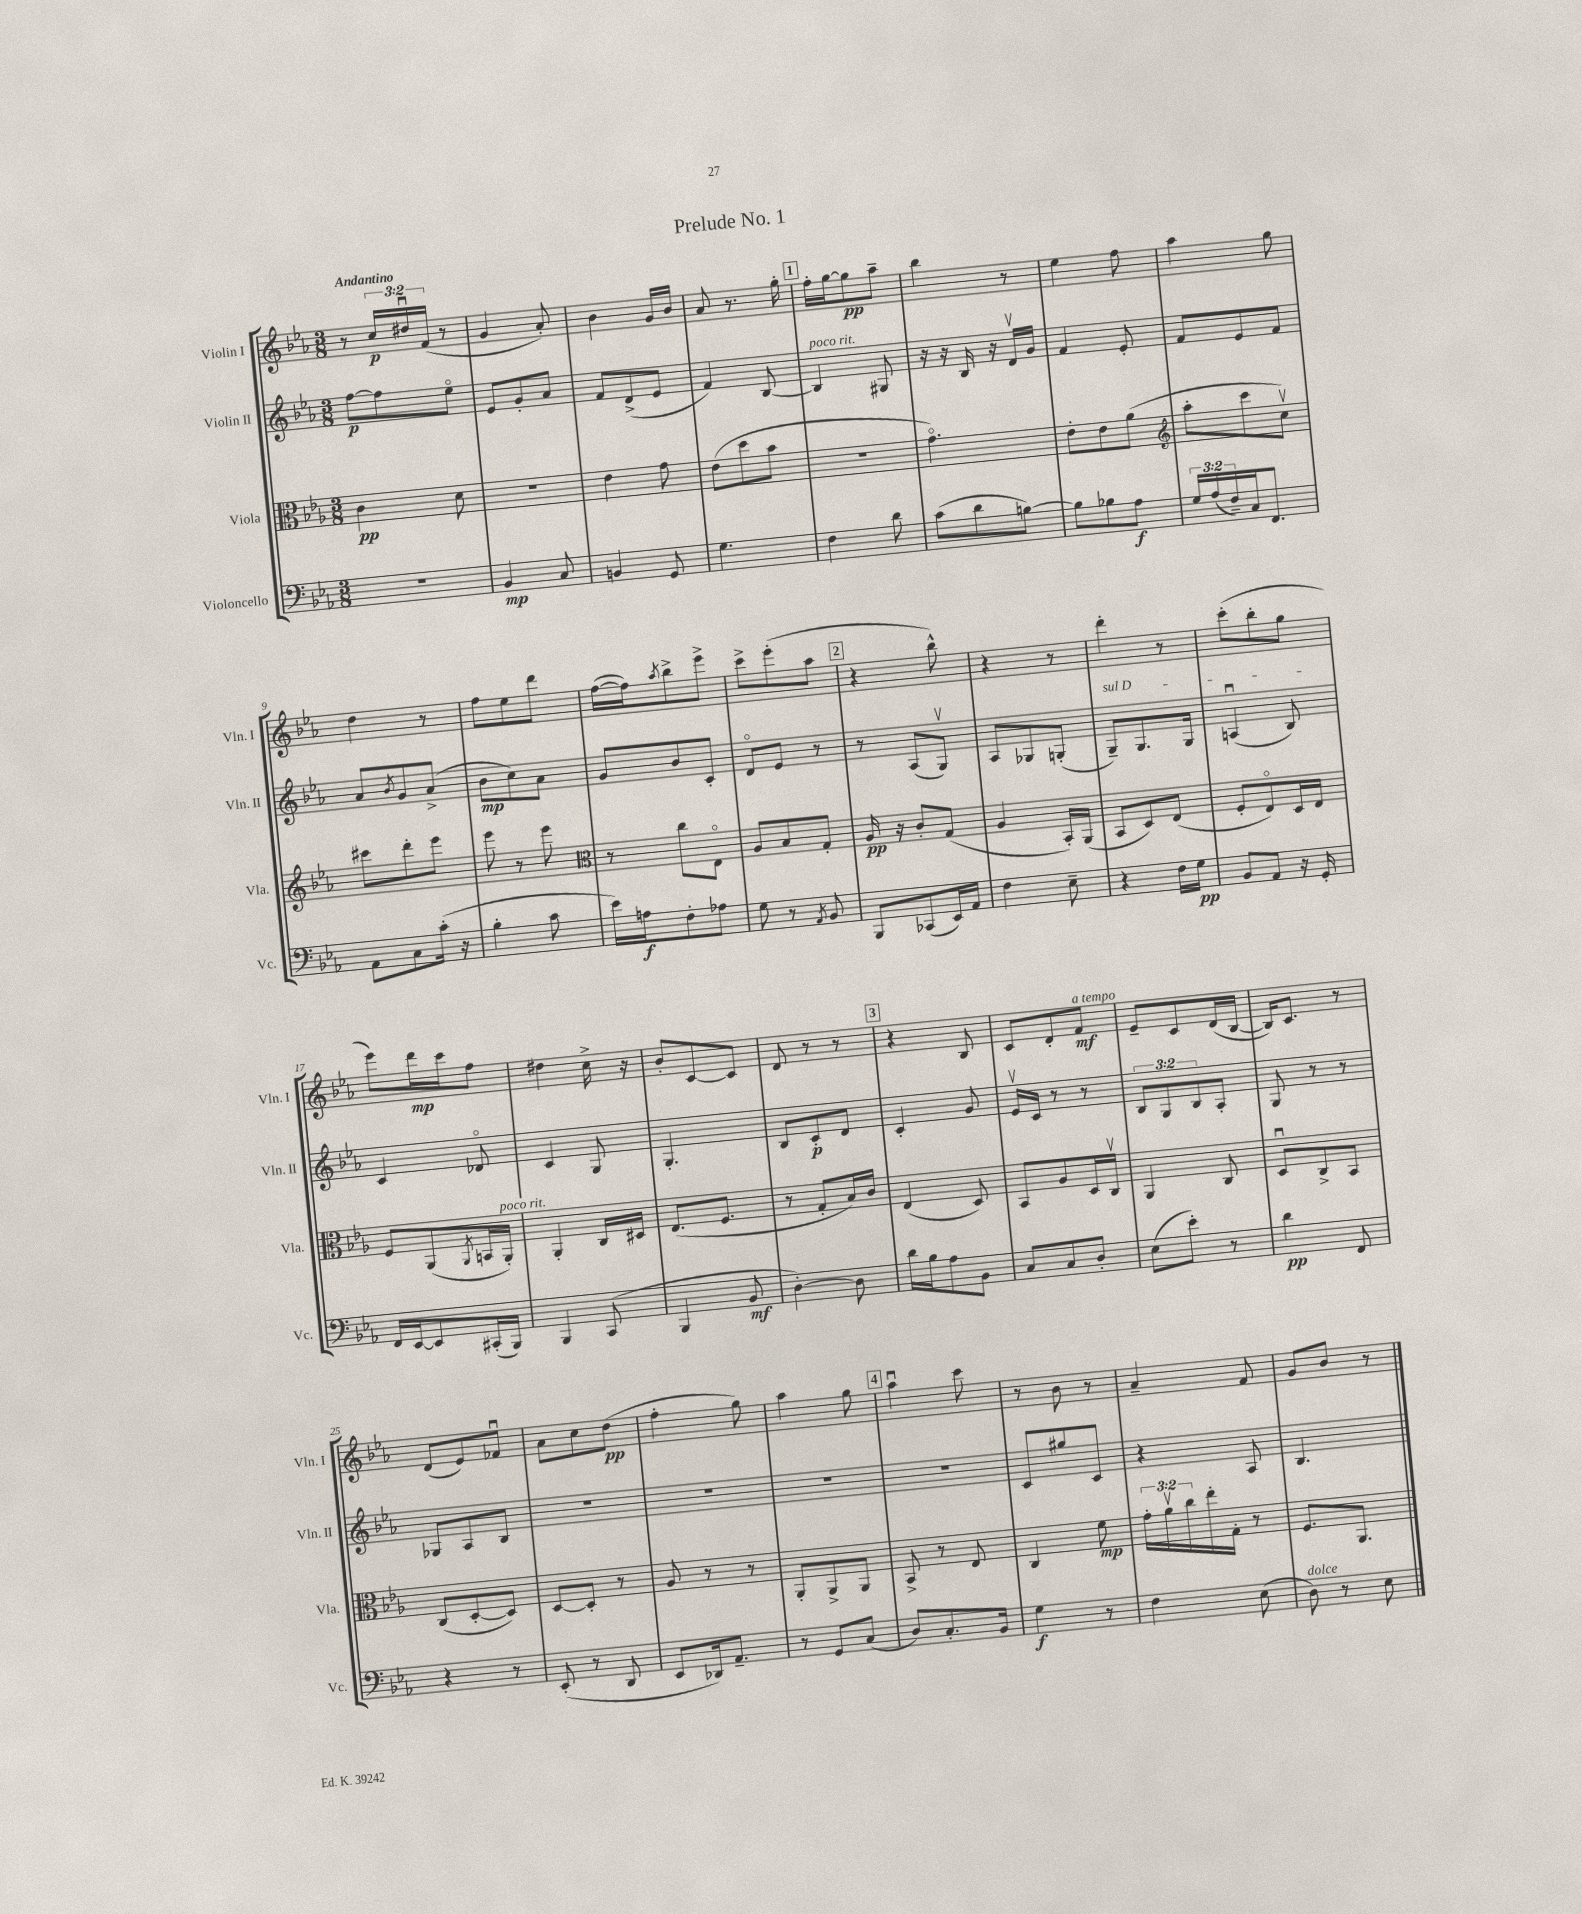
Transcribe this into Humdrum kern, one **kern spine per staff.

**kern	**dynam	**kern	**dynam	**kern	**dynam	**kern	**dynam
*part4	*part4	*part3	*part3	*part2	*part2	*part1	*part1
*staff4	*staff4	*staff3	*staff3	*staff2	*staff2	*staff1	*staff1
*I"Violoncello	*	*I"Viola	*	*I"Violin II	*	*I"Violin I	*
*I'Vc.	*	*I'Vla.	*	*I'Vln. II	*	*I'Vln. I	*
*clefF4	*	*clefC3	*	*clefG2	*	*clefG2	*
*k[b-e-a-]	*	*k[b-e-a-]	*	*k[b-e-a-]	*	*k[b-e-a-]	*
*M3/8	*	*M3/8	*	*M3/8	*	*M3/8	*
=1	=1	=1	=1	=1	=1	=1	=1
!	!	!	!	!	!	!LO:TX:a:B:t=Andantino	!
4.r	.	4c\	pp	[8ff\L	p	8r	.
.	.	.	.	8ff\]	.	24cc/LL	p
.	.	.	.	.	.	24dd#Xu/	.
.	.	.	.	.	.	(24f/JJ	.
.	.	8d\	.	8ee-\J	.	8r	.
=2	=2	=2	=2	=2	=2	=2	=2
4BB-/	mp	4.r	.	8e-/L	.	4g/	.
.	.	.	.	8g'/	.	.	.
8C/	.	.	.	8a-/J	.	8a-'/)	.
=3	=3	=3	=3	=3	=3	=3	=3
4BBn/	.	4e-\	.	8f/L	.	4b-\	.
.	.	.	.	(8d^/	.	.	.
8GG/	.	8g\	.	8e-/J	.	16g/LL	.
.	.	.	.	.	.	16b-/JJ	.
=4	=4	=4	=4	=4	=4	=4	=4
4.G\	.	(8e-\L	.	4f/)	.	8a-/	.
.	.	8dd\	.	.	.	8.r	.
.	.	8b-\J	.	[8B-/	.	.	.
.	.	.	.	.	.	16gg'\	.
!!LO:REH:place=s1:t=1
=5	=5	=5	=5	=5	=5	=5	=5
!	!	!	!	!LO:TX:a:i:t=poco rit.	!	!	!
4F\	.	4.r	.	4B-/]	.	16ff'\LL	.
.	.	.	.	.	.	[16gg\J	.
.	.	.	.	.	.	8gg\]	pp
8d\	.	.	.	8G#X/	.	8aa-~\J	.
=6	=6	=6	=6	=6	=6	=6	=6
(8c\L	.	4.g\)	.	16r	.	4bb-\	.
.	.	.	.	16r	.	.	.
8d\	.	.	.	16B-/	.	.	.
.	.	.	.	16r	.	.	.
[8Bn\J)	.	.	.	16dv/LL	.	8r	.
.	.	.	.	16g/JJ	.	.	.
=7	=7	=7	=7	=7	=7	=7	=7
8B\L]	.	8e-'\L	.	4f/	.	4ee-\	.
8B-X\	.	8e-\	.	.	.	.	.
8A-\J	f	(8a-\J	.	8e-'/	.	8ff\	.
=8	=8	=8	=8	=8	=8	=8	=8
*	*	*clefG2	*	*	*	*	*
24G/LL	.	8aa-'\L	.	8f/L	.	4aa-\	.
(24A-/	.	.	.	.	.	.	.
24F~/)	.	.	.	.	.	.	.
16C/J	.	8ccc\	.	8e-/	.	.	.
8.FF/J	.	.	.	.	.	.	.
.	.	8ccv\J)	.	8f/J	.	8gg\	.
!!LO:LB:g=z
=9	=9	=9	=9	=9	=9	=9	=9
8AA-\L	.	8ccc#X\L	.	8a-/L	.	4dd\	.
.	.	.	.	8qb-/	.	.	.
8C\	.	8ddd'\	.	8g/	.	.	.
(16c'\Jk	.	8eee-\J	.	(8a-^/J	.	8r	.
16r	.	.	.	.	.	.	.
=10	=10	=10	=10	=10	=10	=10	=10
4B-'\	.	8eee-\	.	8b-\L	mp	8ff\L	.
.	.	8r	.	8cc\)	.	8ee-\	.
8c\	.	8eee-\	.	8a-\J	.	8ddd\J	.
=11	=11	=11	=11	=11	=11	=11	=11
*	*	*clefC3	*	*	*	*	*
16e-\LL)	.	8r	.	8g/L	.	([16ff\LL	.
16An\J	f	.	.	.	.	16ff\J])	.
.	.	.	.	.	.	8qaa-/	.
8F'\	.	8cc\L	.	8b-/	.	8bb-^\	.
8A-X\J	.	8E-\J	.	8c'/J	.	8eee-^\J	.
=12	=12	=12	=12	=12	=12	=12	=12
8G\	.	8A-/L	.	8d/L	.	8ccc^\L	.
8r	.	8B-/	.	8e-/J	.	(8eee-'\	.
8qAA-/	.	.	.	.	.	.	.
8BB-/	.	8G'/J	.	8r	.	8aa-\J	.
!!LO:REH:place=s1:t=2
=13	=13	=13	=13	=13	=13	=13	=13
8BBB-/L	.	16A-/	pp	8r	.	4r	.
.	.	16r	.	.	.	.	.
(8CC-X/	.	8c'/L	.	(8A-/L	.	.	.
16EE-/L)	.	(8G/J	.	8Gv/J)	.	8bb-^^\)	.
16AA-/JJ	.	.	.	.	.	.	.
=14	=14	=14	=14	=14	=14	=14	=14
4F\	.	4A-/	.	8A-/L	.	4r	.
.	.	.	.	8G-X/	.	.	.
8E-~\	.	16BB-'/LL)	.	(8Gn'/J	.	8r	.
.	.	(16AA-/JJ	.	.	.	.	.
=15	=15	=15	=15	=15	=15	=15	=15
!	!	!	!	!LO:TX:a:i:t=sul D	!	!	!
4r	.	8BB-/L	.	8G~/L)	.	4ddd'\	.
.	.	8D/)	.	8.G/	.	.	.
16F\LL	.	(8E-/J	.	.	.	8r	.
16G\JJ	pp	.	.	16G/Jk	.	.	.
=16	=16	=16	=16	=16	=16	=16	=16
8BB-/L	.	8F'/L	.	(4Anu/	.	(8ccc'\L	.
8AA-/J	.	8E-/)	.	.	.	8bb-'\	.
16r	.	16D/L	.	8B-/)	.	8gg\J	.
16GG'/	.	16E-/JJ	.	.	.	.	.
!!LO:LB:g=z
=17	=17	=17	=17	=17	=17	=17	=17
16FF/LL	.	8F/L	.	4c/	.	8eee-\L)	.
[16EE-/J	.	.	.	.	.	.	.
8EE-/]	.	(8AA-/	.	.	.	16ddd\L	mp
.	.	.	.	.	.	16ccc\J	.
.	.	8qAA-/	.	.	.	.	.
(16CC#X'/L	.	16BBn/L	.	8d-X/	.	8ff\J	.
!	!	!LO:TX:a:i:t=poco rit.	!	!	!	!	!
16BBB-/JJ)	.	16AA-'/JJ)	.	.	.	.	.
=18	=18	=18	=18	=18	=18	=18	=18
4BBB-/	.	4AA-'/	.	4c/	.	4dd#X\	.
(8CC/	.	16C/LL	.	8G/	.	16cc^\	.
.	.	16D#X/JJ	.	.	.	16r	.
=19	=19	=19	=19	=19	=19	=19	=19
4BBB-/	.	(8.E-/L	.	4.G'/	.	8b-'/L	.
.	.	.	.	.	.	[8c/	.
.	.	8.F/J	.	.	.	.	.
8BB-/	mf	.	.	.	.	8c/J]	.
=20	=20	=20	=20	=20	=20	=20	=20
[4D'\)	.	8r	.	8B-/L	.	8d/	.
.	.	8G'/L	.	8c'/	p	8r	.
8D\]	.	16B-/L)	.	8d/J	.	8r	.
.	.	16c/JJ	.	.	.	.	.
!!LO:REH:place=s1:t=3
=21	=21	=21	=21	=21	=21	=21	=21
16d\LL	.	(4E-/	.	4c'/	.	4r	.
16B-\J	.	.	.	.	.	.	.
8A-\	.	.	.	.	.	.	.
8BB-\J	.	8D/)	.	8g/	.	8B-/	.
=22	=22	=22	=22	=22	=22	=22	=22
8C/L	.	8BB-/L	.	16e-v/LL	.	8c/L	.
.	.	.	.	16c/JJ	.	.	.
8C/	.	8A-/	.	8r	.	8d'/	.
!	!	!	!	!	!	!LO:TX:a:i:t=a tempo	!
8D'/J	.	16D/L	.	8r	.	8f/J	mf
.	.	16Cv/JJ	.	.	.	.	.
=23	=23	=23	=23	=23	=23	=23	=23
(8E-\L	.	4AA-/	.	12B-/L	.	8e-~/L	.
.	.	.	.	12G/	.	.	.
8e-'\J)	.	.	.	.	.	8c/	.
.	.	.	.	12B-/	.	.	.
8r	.	8C/	.	8A-'/J	.	(16d/L	.
.	.	.	.	.	.	[16B-/JJ	.
=24	=24	=24	=24	=24	=24	=24	=24
4d\	pp	8Du/L	.	8G/	.	16B-/KL])	.
.	.	.	.	.	.	8.c/J	.
.	.	8C^/	.	8r	.	.	.
8FF/	.	8BB-/J	.	8r	.	8r	.
!!LO:LB:g=z
=25	=25	=25	=25	=25	=25	=25	=25
4r	.	(8C/L	.	8G-X/L	.	(8d/L	.
.	.	[8D'/	.	8A-/	.	8e-/)	.
8r	.	8D/J])	.	8B-/J	.	8f-Xu/J	.
=26	=26	=26	=26	=26	=26	=26	=26
(8EE-'/	.	[8D/L	.	4.r	.	8a-\L	.
8r	.	8D'/J]	.	.	.	8cc\	.
8DD/	.	8r	.	.	.	(8dd\J	pp
=27	=27	=27	=27	=27	=27	=27	=27
8EE-/L	.	8A-/	.	4.r	.	4ff'\	.
16DD-X/k)	.	8r	.	.	.	.	.
8.AA-~/J	.	.	.	.	.	.	.
.	.	8r	.	.	.	8gg\)	.
=28	=28	=28	=28	=28	=28	=28	=28
8r	.	8AA-'/L	.	4.r	.	4aa-\	.
8GG/L	.	8AA-^/	.	.	.	.	.
(8C/J	.	8AA-/J	.	.	.	8gg\	.
!!LO:REH:place=s1:t=4
=29	=29	=29	=29	=29	=29	=29	=29
8D/L)	.	8BB-^/	.	4.r	.	4aa-u\	.
8.C'/	.	8r	.	.	.	.	.
.	.	8E-/	.	.	.	8ccc\	.
16BB-/Jk	.	.	.	.	.	.	.
=30	=30	=30	=30	=30	=30	=30	=30
4G\	f	4C/	.	8c/L	.	8r	.
.	.	.	.	8gg#X/	.	8b-\	.
8r	.	8f\	mp	8c/J	.	8r	.
=31	=31	=31	=31	=31	=31	=31	=31
4F\	.	24g'\LL	.	4r	.	4a-~/	.
.	.	24a-v\	.	.	.	.	.
.	.	24cc\	.	.	.	.	.
.	.	16ee-'\	.	.	.	.	.
.	.	16G'\JJ	.	.	.	.	.
(8E-\	.	8r	.	8A-/	.	8f/	.
=32	=32	=32	=32	=32	=32	=32	=32
!LO:TX:a:i:t=dolce	!	!	!	!	!	!	!
8D\)	.	8.F/L	.	4.B-/	.	8g/L	.
8r	.	.	.	.	.	8b-/J	.
.	.	8.AA-/J	.	.	.	.	.
8E-\	.	.	.	.	.	8r	.
==	==	==	==	==	==	==	==
*-	*-	*-	*-	*-	*-	*-	*-
